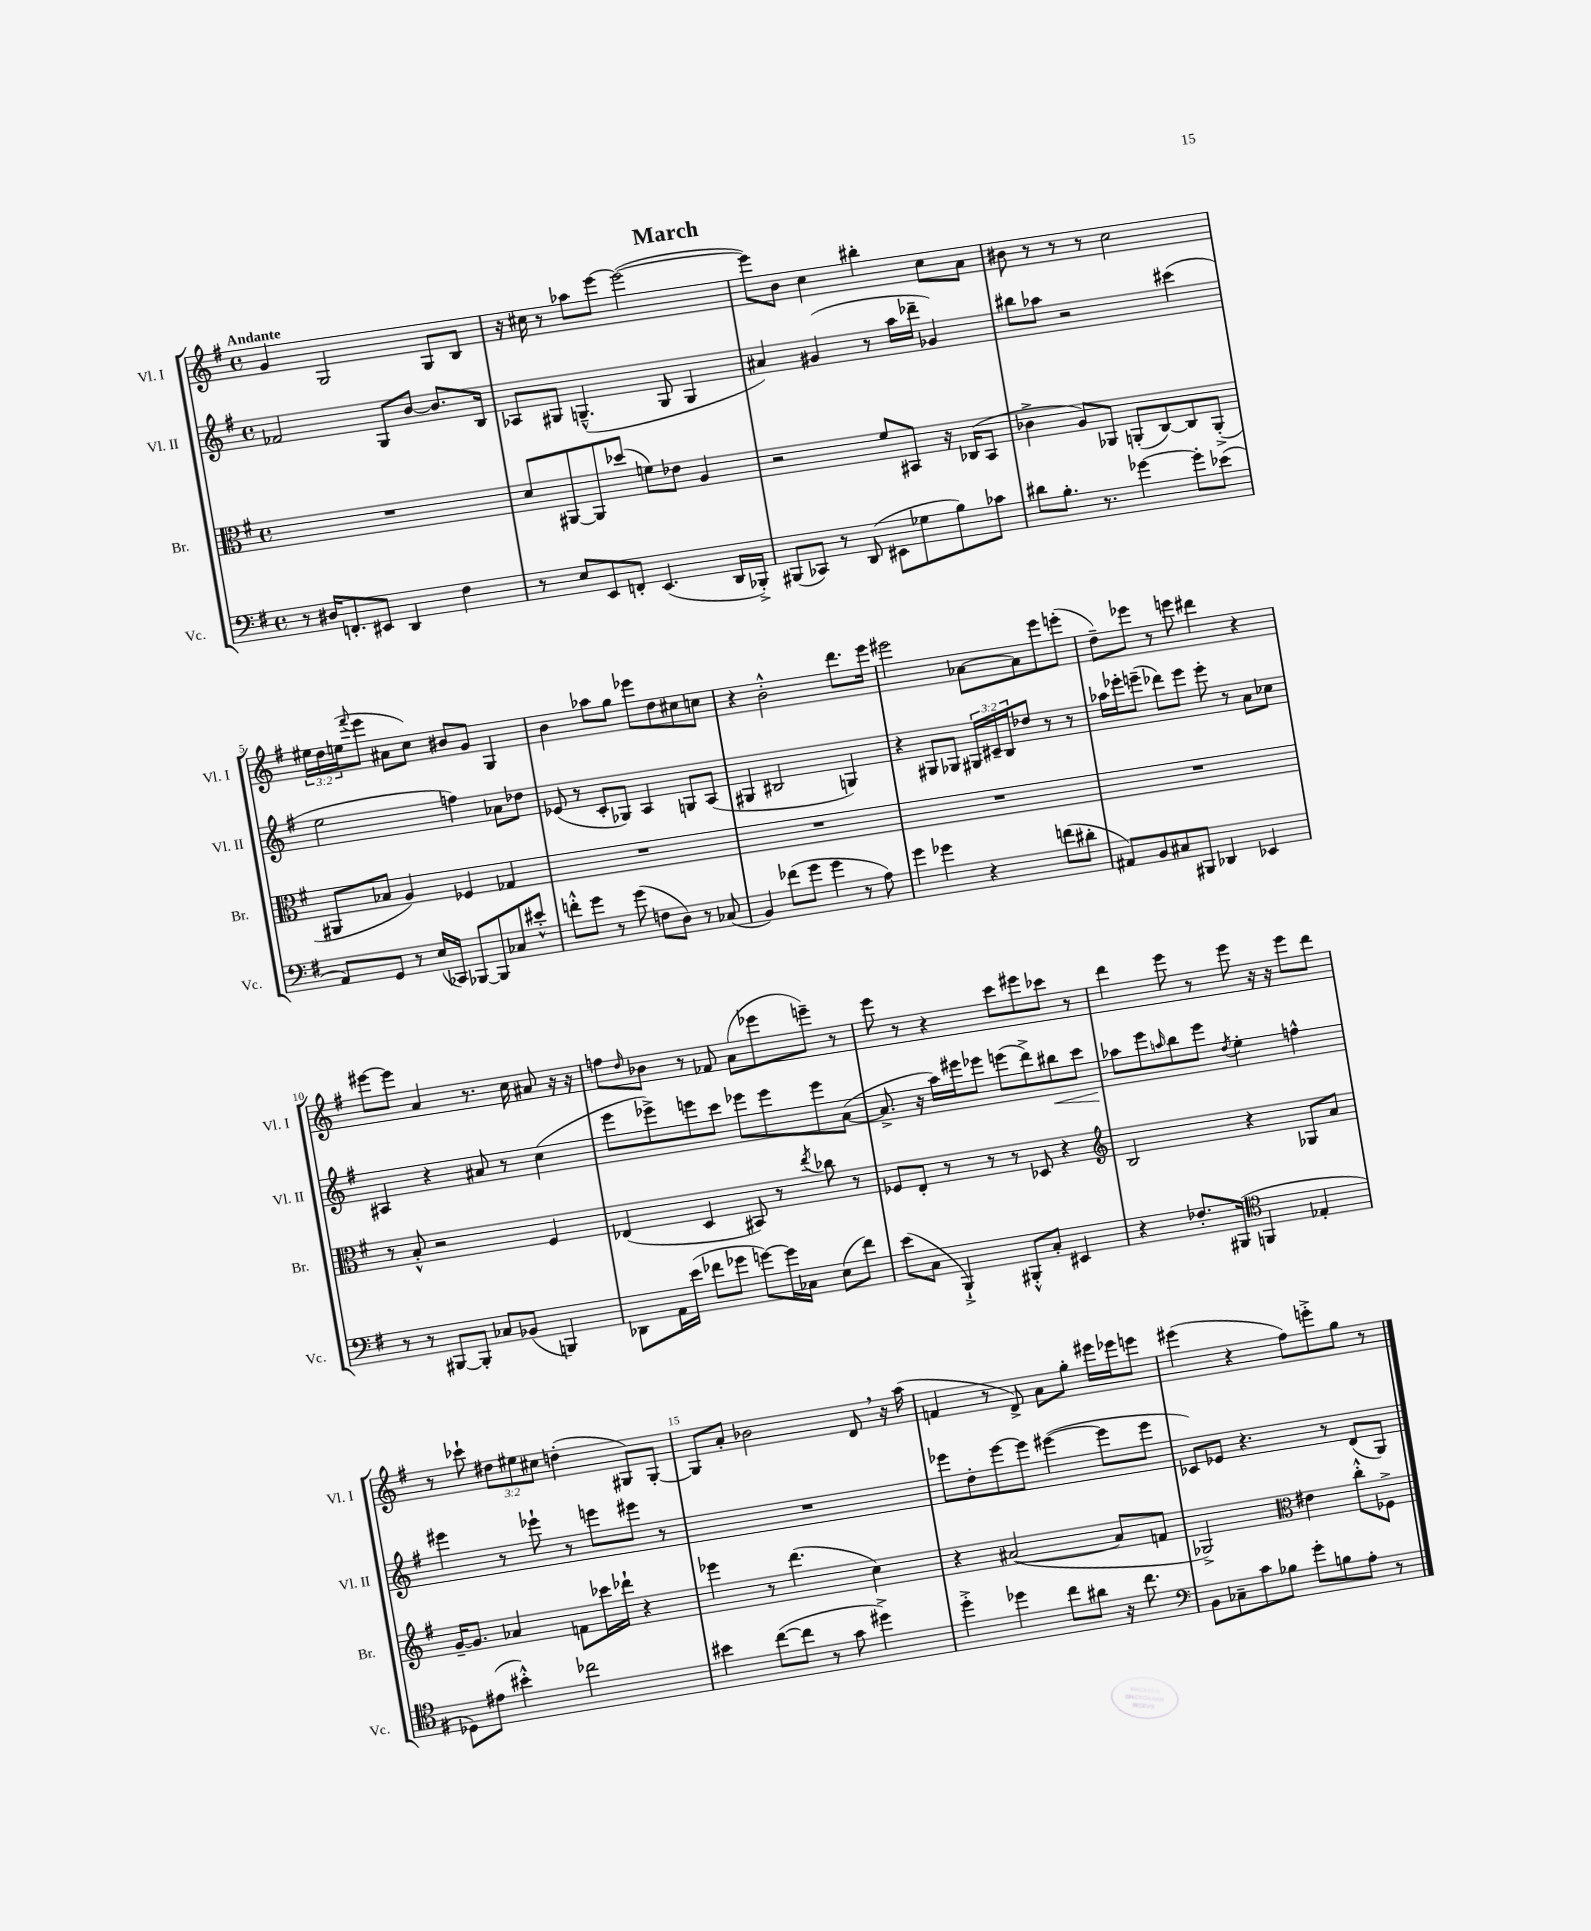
\header { title = "March" }
<<
\new StaffGroup <<
\new Staff = "s0" \with { instrumentName = "Vl. I" shortInstrumentName = "Vl. I" } {
    \clef treble \key g \major \defaultTimeSignature \time 4/4 \override Staff.TupletNumber.text = #tuplet-number::calc-fraction-text \tempo "Andante"
    g'4 g2 g8 b8 |
    r16 cis''16 r8 aes''8 e'''8~ e'''2~( |
    e'''8) b'8 c''4 bis''4-. c''8 a'8 |
    bis'8 r8 r8 r8 c''2 |
    \tuplet 3/2 { eis''16 d''16 e''16( } \appoggiatura { fis'''8 } e'''8 ais'8 c''8) bis'8 g'8 g4 |
    b'4 aes''8 g''8 ees'''8 d''8 cis''8 c''8 |
    r4 b'2-.-^ d'''8. e'''16 |
    eis'''2 aes'8~ aes'8 eis'''8 e'''8-.( |
    d''8--) ees'''8 r8 e'''8 dis'''4 r4 |
    eis'''8~ eis'''8 a'4 r8. c''16 ais'8 r16 r16 |
    f''8 \grace { d''16 } bes'8 r8 fes'8 a'8( ees'''8 e'''8--) r8 |
    e'''8 r8 r4 c'''8 eis'''8 ces'''8 r8 |
    d'''4 e'''8 r8 e'''8 r16 r16 e'''8 d'''8 |
    r8 ces'''8-! \tuplet 3/2 { dis''8 eis''8 cis''8 } d''4-.( gis8) gis8~-. |
    gis8 a'8-. bes'2 d'8 \breathe r16 a''16( |
    f'4 r8 d'8->) a'8 g''8-. eis'''16 ees'''16 e'''8 |
    eis'''4( r4 fis''8) e'''8-.-> g''8 r8 \bar "|." |
}
\new Staff = "s1" \with { instrumentName = "Vl. II" shortInstrumentName = "Vl. II" } {
    \clef treble \key g \major \defaultTimeSignature \time 4/4 \override Staff.TupletNumber.text = #tuplet-number::calc-fraction-text
    fes'2 g8 b'8~ b'8. b16 |
    aes8 gis8 g4.---^( g8 g4 |
    ais'4) gis'4( r8 a''16 des'''16-- ges'4) |
    bis''8 aes''8 r2 cis'''4( |
    e''2 f''4) aes'8 des''8 |
    ees'8( r8 c'8-. ges8) a4 g8 a8( |
    gis4 bis2 g4) |
    r4 gis8 ges8 \tuplet 3/2 { gis16 cis'16-- b16 } des''8 r8 r8 |
    aes''16 ees'''16-. e'''8--( des'''8) e'''8 e'''8-. r8 a'8 ces''8 |
    ais4 r4 ais'8 r8 c''4( |
    e'''8 ees'''8->) e'''8 c'''8 ees'''8 ees'''8 ees'''8 a'8~( |
    a'8.-> r16 a''16) eis'''16 ees'''8 e'''8( d'''8->) bis''8\< c'''8 |
    aes''8\! e'''8 \grace { a''16 } b''8 e'''8 \acciaccatura { d''8 } e''4-. f''4-^ |
    eis'''4 r8 ees'''8-! r8 e'''8 eis'''8 r8 |
    R1 |
    ees'''8 d''8-. ees'''8~ ees'''8 eis'''4~( eis'''8 eis'''8 |
    ces'8) ees'8 r4. r8 d'8( g8) \bar "|." |
}
\new Staff = "s2" \with { instrumentName = "Br." shortInstrumentName = "Br." } {
    \clef alto \key g \major \defaultTimeSignature \time 4/4
    R1 |
    d'8 ais,8~ ais,8 des''8( f'8) ees'8 a4 |
    r2 fis'8 bis,8 r16 ces16( bis,8 |
    ces'4-> a8) aes,8 a,8-.( c8~) c8 a,8-.->( |
    ais,8 bes8 a4) fes4 ges4 |
    R1 |
    R1 |
    R1 |
    R1 |
    r8 b8-.-^ r2 fis4 |
    ees4( d4 bis,8) r8 \acciaccatura { e''8 } ces''8 r8 |
    fes8 e8-. r8 r8 r8 des8 r4 |
    \clef treble b2 r4 ges8 a'8 |
    g'16~-- g'8. aes'4 f'8 ces'''16 des'''16-! r4 |
    ees'''4 r8 d'''4.( c''4) |
    r4 ais'2~( ais'8 f'8 |
    ges2->) \clef alto eis'4 c''8-.-^ fes8-> \bar "|." |
}
\new Staff = "s3" \with { instrumentName = "Vc." shortInstrumentName = "Vc." } {
    \clef bass \key g \major \defaultTimeSignature \time 4/4
    r8 dis16 f,8.-. eis,8 d,4 fis4 |
    r8 e8 e,8 f,8-. e,4.( d,16 bes,,16-.->) |
    bis,,8( ces,8) r8 d,8( eis,8 ges8 b8) ces'8 |
    dis'8 b8.-. r8. ges'4~ ges'8-. ees'8( |
    a,8) g,8 r8 e16( ces,16) bes,,8~ bes,,8 ces8 eis'8-.-^ |
    f'8-.-^ g'8 r8 g'8( f8 d8) r8 ces8( |
    b,4) fes'8( g'8 g'4 r8 a8) |
    g'4 ges'4 r4 f'8( dis'8-. |
    ais,8) b,8 cis8 bis,,8 des,4 ees,4 |
    r8 r8 bis,,8~ bis,,8-. ces8 bes,8( b,,4) |
    des,8 a,16 e'16( fes'8 ges'8 g'8~) g'16 ces16 e8( fes'8) |
    e'8( c8 b,,4-!->) bis,,8-.-^ c8-. eis,4 |
    r4 fes8.-. bis,,16( \clef tenor f,4 ees4-. |
    des8) eis'8( bis'4-.-^) ces''2 |
    bis'4 c''8~( c''8 r8 g'8 dis''4->) |
    d''4-.-> des''4 c''8 ais'8 r16 c''8. |
    \clef bass b,8 ces8-- c'8 bes8 g'8-. b8 a8-. r8 \bar "|." |
}
>>
>>
\layout { \context { \Score \override BarNumber.break-visibility = ##(#f #t #t) barNumberVisibility = #(every-nth-bar-number-visible 5) } }
